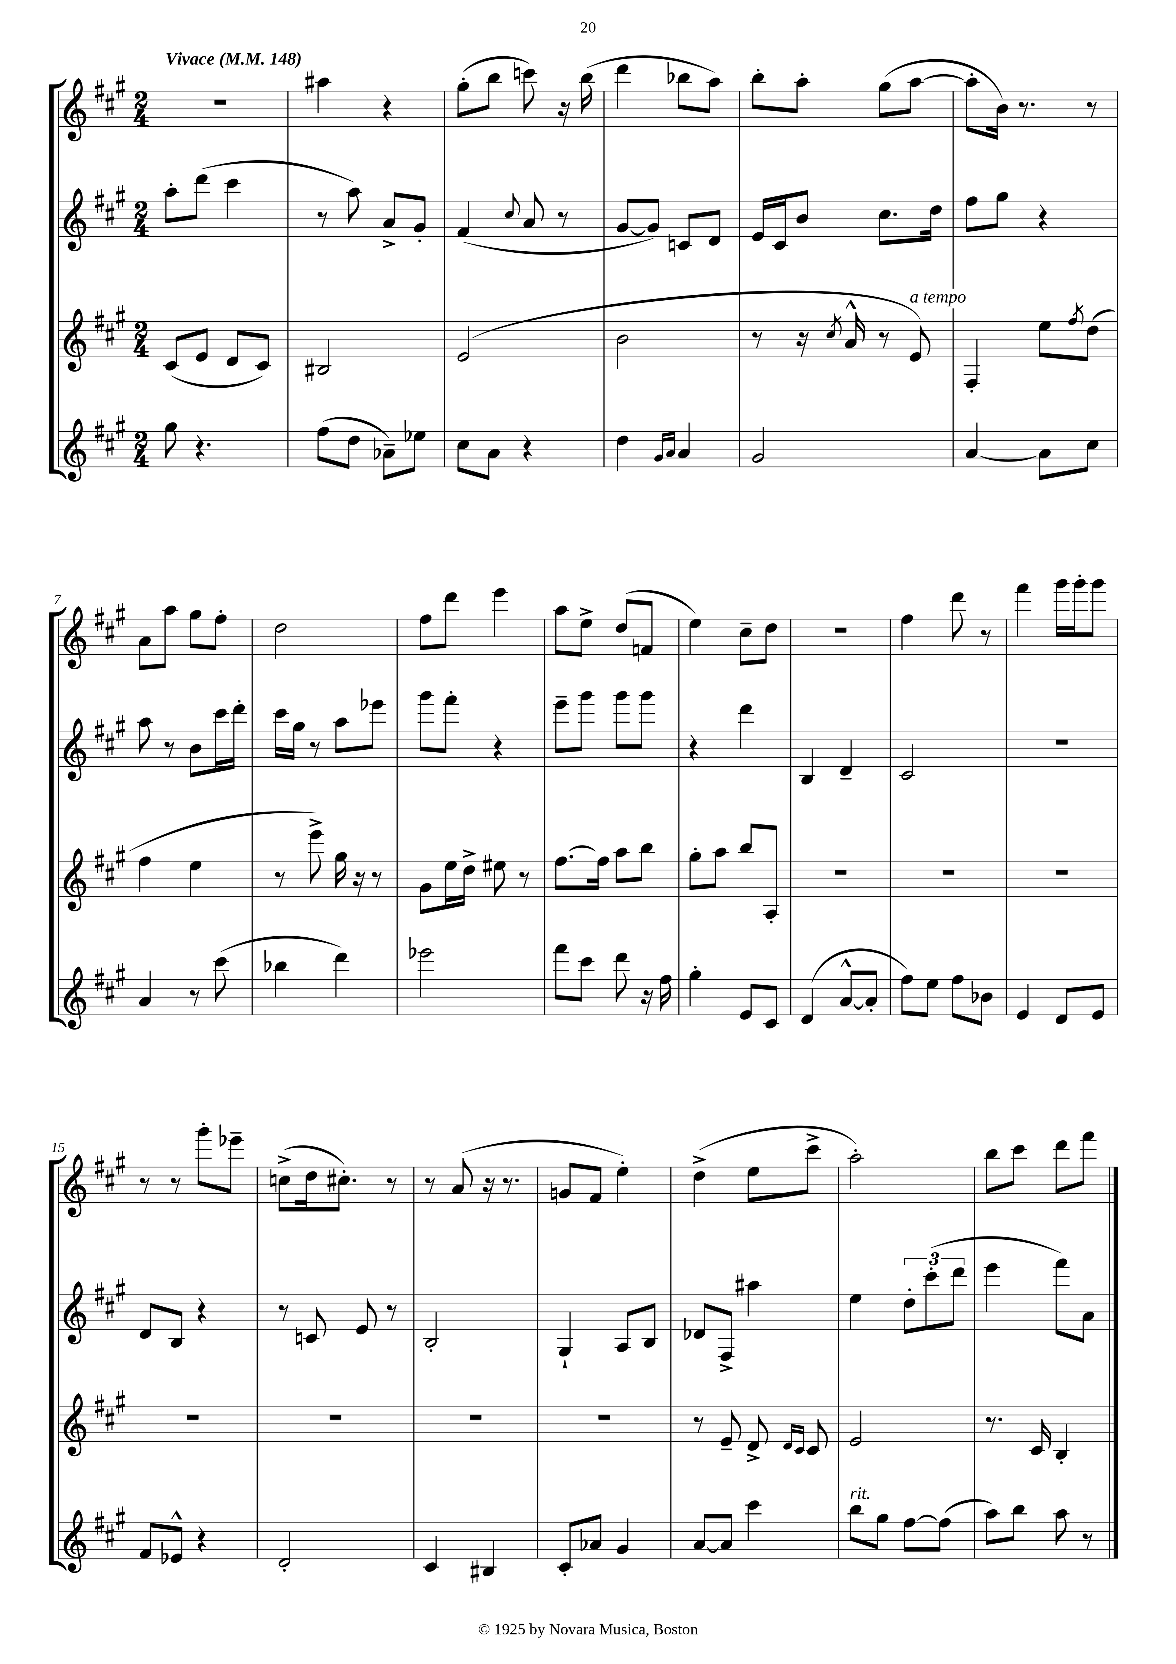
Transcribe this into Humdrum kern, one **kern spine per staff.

**kern	**kern	**kern	**kern
*staff4	*staff3	*staff2	*staff1
*clefG2	*clefG2	*clefG2	*clefG2
*k[f#c#g#]	*k[f#c#g#]	*k[f#c#g#]	*k[f#c#g#]
*M2/4	*M2/4	*M2/4	*M2/4
*MM148	*MM148	*MM148	*MM148
8gg#\	(8c#/L	8aa'\L	2r
4.r	8e/J	(8ddd\J	.
.	8d/L	4ccc#\	.
.	8c#/J)	.	.
=	=	=	=
(8ff#\L	2B#/	8r	4aa#\
8dd\J	.	8aa\)	.
8a-~\L)	.	8a^/L	4r
8ee-\J	.	8g#'/J	.
=	=	=	=
8cc#\L	(2e/	(4f#/	(8gg#'\L
8a\J	.	.	8bb\J
.	.	8qqcc#/	.
4r	.	8a/	8ccc\)
.	.	8r	16r
.	.	.	(16bb\
=	=	=	=
4dd\	2b\	[8g#/L	4ddd\
.	.	8g#/]J)	.
16qqg#/LL	.	.	.
16qqa/JJ	.	.	.
4a/	.	8c/L	8bb-\L
.	.	8d/J	8aa\J)
=	=	=	=
2g#/	8r	16e/LL	8bb'\L
.	.	16c#/J	.
.	16r	8b/J	8aa'\J
.	8qcc#/	.	.
.	16a^^/	.	.
.	8r	8.cc#\L	(8gg#\L
.	8e/)	.	[8aa\J
.	.	16dd\Jk	.
=	=	=	=
[4a/	4F#'/	8ff#\L	8aa'\]L
.	.	8gg#\J	16b\Jk)
.	.	.	8.r
8a\]L	8ee\L	4r	.
.	8qff#/	.	.
8cc#\J	(8dd\J	.	8r
=	=	=	=
4a/	4ff#\	8aa\	8a\L
.	.	8r	8aa\J
8r	4ee\	8b\L	8gg#\L
(8ccc#\	.	16ccc#\L	8ff#'\J
.	.	16ddd'\JJ	.
=	=	=	=
4bb-\	8r	16ccc#\LL	2dd\
.	.	16gg#\JJ	.
.	8eee^\)	8r	.
4ddd\)	16gg#\	8aa\L	.
.	16r	.	.
.	8r	8eee-\J	.
=	=	=	=
2eee-\	8g#\L	8ggg#\L	8ff#\L
.	16ee\L	8fff#'\J	8ddd\J
.	16dd^\JJ	.	.
.	8ee#\	4r	4eee\
.	8r	.	.
=	=	=	=
8fff#\L	[8.ff#\L	8eee~\L	8aa\L
8ccc#\J	.	8ggg#\J	8ee^\J
.	16ff#\]Jk	.	.
8ddd\	8aa\L	8ggg#\L	(8dd/L
16r	8bb\J	8ggg#\J	8f/J
16ff#\	.	.	.
=	=	=	=
4gg#'\	8gg#'\L	4r	4ee\)
.	8aa\J	.	.
8e/L	8bb/L	4ddd\	8cc#~\L
8c#/J	8A'/J	.	8dd\J
=	=	=	=
(4d/	2r	4B/	2r
[8a^^/L	.	4d~/	.
8a'/]J	.	.	.
=	=	=	=
8ff#\L)	2r	2c#/	4ff#\
8ee\J	.	.	.
8ff#\L	.	.	8ddd\
8b-\J	.	.	8r
=	=	=	=
4e/	2r	2r	4fff#\
8d/L	.	.	16ggg#\LL
.	.	.	16ggg#'\J
8e/J	.	.	8ggg#\J
=	=	=	=
8f#/L	2r	8d/L	8r
8e-^^/J	.	8B/J	8r
4r	.	4r	8ggg#'\L
.	.	.	8eee-~\J
=	=	=	=
2d'/	2r	8r	(8cc^\L
.	.	8c/	16dd\k
.	.	.	8.cc#'\J)
.	.	8e/	.
.	.	8r	8r
=	=	=	=
4c#/	2r	2B'/	8r
.	.	.	(8a/
4B#/	.	.	16r
.	.	.	8.r
=	=	=	=
8c#'/L	2r	4G#`/	8g/L
8a-/J	.	.	8f#/J
4g#/	.	8A/L	4ee'\)
.	.	8B/J	.
=	=	=	=
[8a/L	8r	8d-/L	(4dd^\
8a/]J	8e~/	8F#^/J	.
4ccc#\	8d^/	4aa#\	8ee\L
.	16qqd/LL	.	.
.	16qqc#/JJ	.	.
.	8c#/	.	8ccc#^\J
=	=	=	=
8bb\L	2e/	4ee\	2aa'\)
8gg#\J	.	.	.
[8ff#\L	.	12dd'\L	.
.	.	(12ccc#'\	.
(8ff#\]J	.	.	.
.	.	12ddd\J	.
=	=	=	=
8aa\L)	8.r	4eee\	8bb\L
8bb\J	.	.	8ccc#\J
.	16c#/	.	.
8aa\	4B'/	8fff#\L)	8ddd\L
8r	.	8a\J	8fff#\J
==	==	==	==
*-	*-	*-	*-
